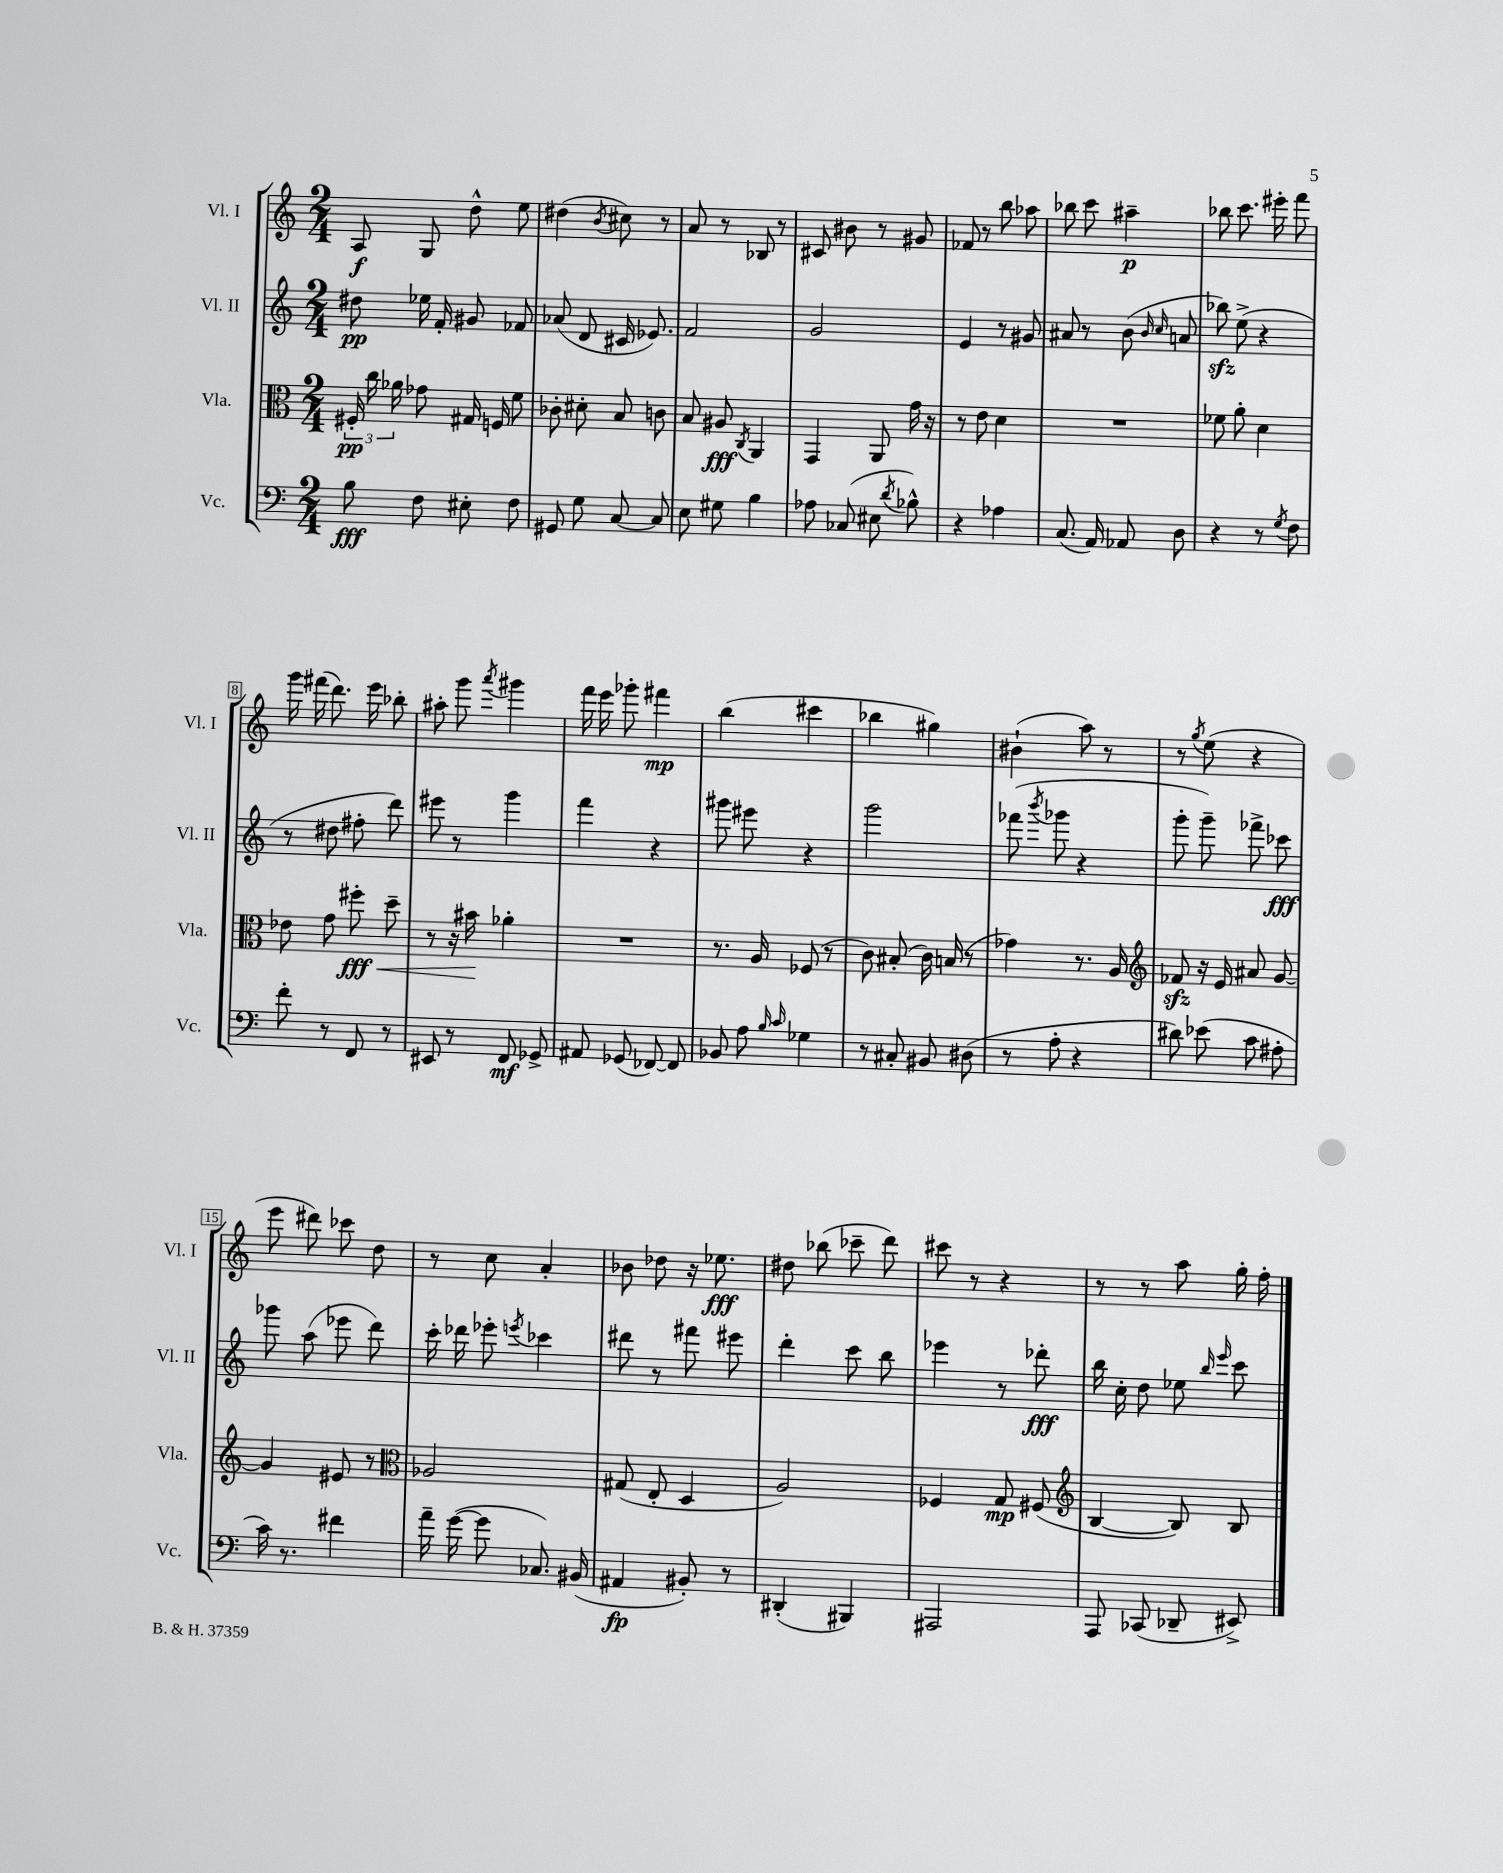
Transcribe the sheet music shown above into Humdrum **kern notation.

**kern	**kern	**kern	**kern
*staff4	*staff3	*staff2	*staff1
*clefF4	*clefC3	*clefG2	*clefG2
*k[]	*k[]	*k[]	*k[]
*M2/4	*M2/4	*M2/4	*M2/4
8B\	24F#'/	8dd#\	8A/
.	24cc\	.	.
.	24a-\	.	.
8F\	8g-\	16ee-\	8G/
.	.	16f'/	.
8E#'\	16G#/	8g#/	8dd^^\
.	16F/	.	.
8F\	8f\	8f-/	8ee\
=	=	=	=
8GG#/	8c-'\	(8a-/	(4dd#\
8G\	8d#'\	8d/	.
.	.	.	8qb/
[8C/	8B/	16c#/	8cc#\)
.	.	8.e-/)	.
8C/]	8c\	.	8r
=	=	=	=
8E\	8B/	2f/	8a/
8G#\	8A#/	.	8r
.	8qC/	.	.
4B\	4AA/	.	8B-/
.	.	.	8r
=	=	=	=
8A-\	4GG/	2g/	8c#/
(8C-/	.	.	8b#\
8E#\	8AA/	.	8r
8qd/	.	.	.
8B-^^\)	16g\	.	8g#/
.	16r	.	.
=	=	=	=
4r	8r	4e/	8f-/
.	8e\	.	8r
4A-\	4d\	8r	8bb\
.	.	8g#/	8aa-\
=	=	=	=
(8.C/	2r	8a#/	8bb-\
.	.	8r	8ccc\
16AA/)	.	.	.
8AA-/	.	(8b\	4aa#~\
.	.	16qqb/	.
.	.	16qqcc/	.
8D\	.	8a/	.
=	=	=	=
4r	8f-\	8bb-\)	8bb-\
.	8a'\	(8ee^\	8.ccc\
8r	4d\	4r	.
.	.	.	16eee#'\
8qG/	.	.	.
8F\	.	.	8fff\
=	=	=	=
8f'\	8e-\	8r	16ggg\
.	.	.	(16fff#\
8r	8g\	8dd#\	8.ddd\)
8FF/	8ff#'\	8ff#'\	.
.	.	.	16eee\
8r	8dd~\	8ddd\)	8bb-'\
=	=	=	=
8EE#/	8r	8eee#\	8aa#'\
8r	16r	8r	8ggg\
.	16b#\	.	.
.	.	.	8qaaa/
8FF/	4a-'\	4ggg\	4ggg#\
8GG-^/	.	.	.
=	=	=	=
8AA#/	2r	4fff\	16fff\
.	.	.	16eee\
(8GG-/	.	.	8ggg-'\
[8FF-/)	.	4r	4fff#\
8FF-/]	.	.	.
=	=	=	=
8BB-/	8.r	8ggg#\	(4bb\
8A\	.	8eee#\	.
.	16A/	.	.
16qqB/	.	.	.
16qqc/	.	.	.
4G-\	(8F-/	4r	4ccc#\
.	8r	.	.
=	=	=	=
8r	8c\)	2ggg\	4bb-\
8C#'/	(8B#'/	.	.
8BB#/	16c\)	.	4gg#\)
.	(16B/	.	.
(8D#\	8r	.	.
=	=	=	=
8r	4g-\)	(8fff-\	(4b#`\
.	.	8qbbb/	.
8A'\	.	8ggg-\	.
4r	8.r	4r	8aa\)
.	.	.	8r
.	16A/	.	.
=	=	=	=
*	*clefG2	*	*
8d#\)	8f-/	8ggg'\	8r
.	.	.	8qgg/
(8e-\	16r	8ggg~\)	(8ee\
.	16e/	.	.
8c\	8a#/	8fff-^\	4r
8A#'\	[8g/	8ccc-\	.
=	=	=	=
16c\)	4g/]	8ggg-\	8eee\
8.r	.	.	.
.	.	(8aa\	8ddd#\)
4f#\	8e#/	8eee-\	8ccc-\
.	8r	8ddd\)	8dd\
=	=	=	=
*	*clefC3	*	*
16a~\	2A-/	16ccc'\	8r
([16g\	.	16ddd-\	.
8g\]	.	8eee-'\	8cc\
.	.	8qeee/	.
8.C-/)	.	4ccc-\	4a'/
(16BB#/	.	.	.
=	=	=	=
4AA#/	(8G#/	8ddd#\	8b-\
.	8E'/	8r	8dd-\
8BB#'/)	4D/	8fff#\	16r
.	.	.	8.ee-\
8r	.	8eee#\	.
=	=	=	=
(4DD#'/	2A/)	4ddd'\	8dd#\
.	.	.	(8bb-\
4BBB#/)	.	8ccc\	8ccc-~\
.	.	8bb\	8ddd\)
=	=	=	=
2AAA#/	4F-/	4eee-\	8ccc#\
.	.	.	8r
.	8G/	8r	4r
.	(8F#/	8ddd-'\	.
=	=	=	=
*	*clefG2	*	*
8AAA/	[4B/	16bb\	8r
.	.	16cc'\	.
(8CC-/	.	8dd\	8r
8DD-~/	8B/])	8ee-\	8aa\
.	.	16qqbb/	.
.	.	16qqeee/	.
8EE#^/)	8B/	8ccc\	16gg'\
.	.	.	16ff'\
==	==	==	==
*-	*-	*-	*-
